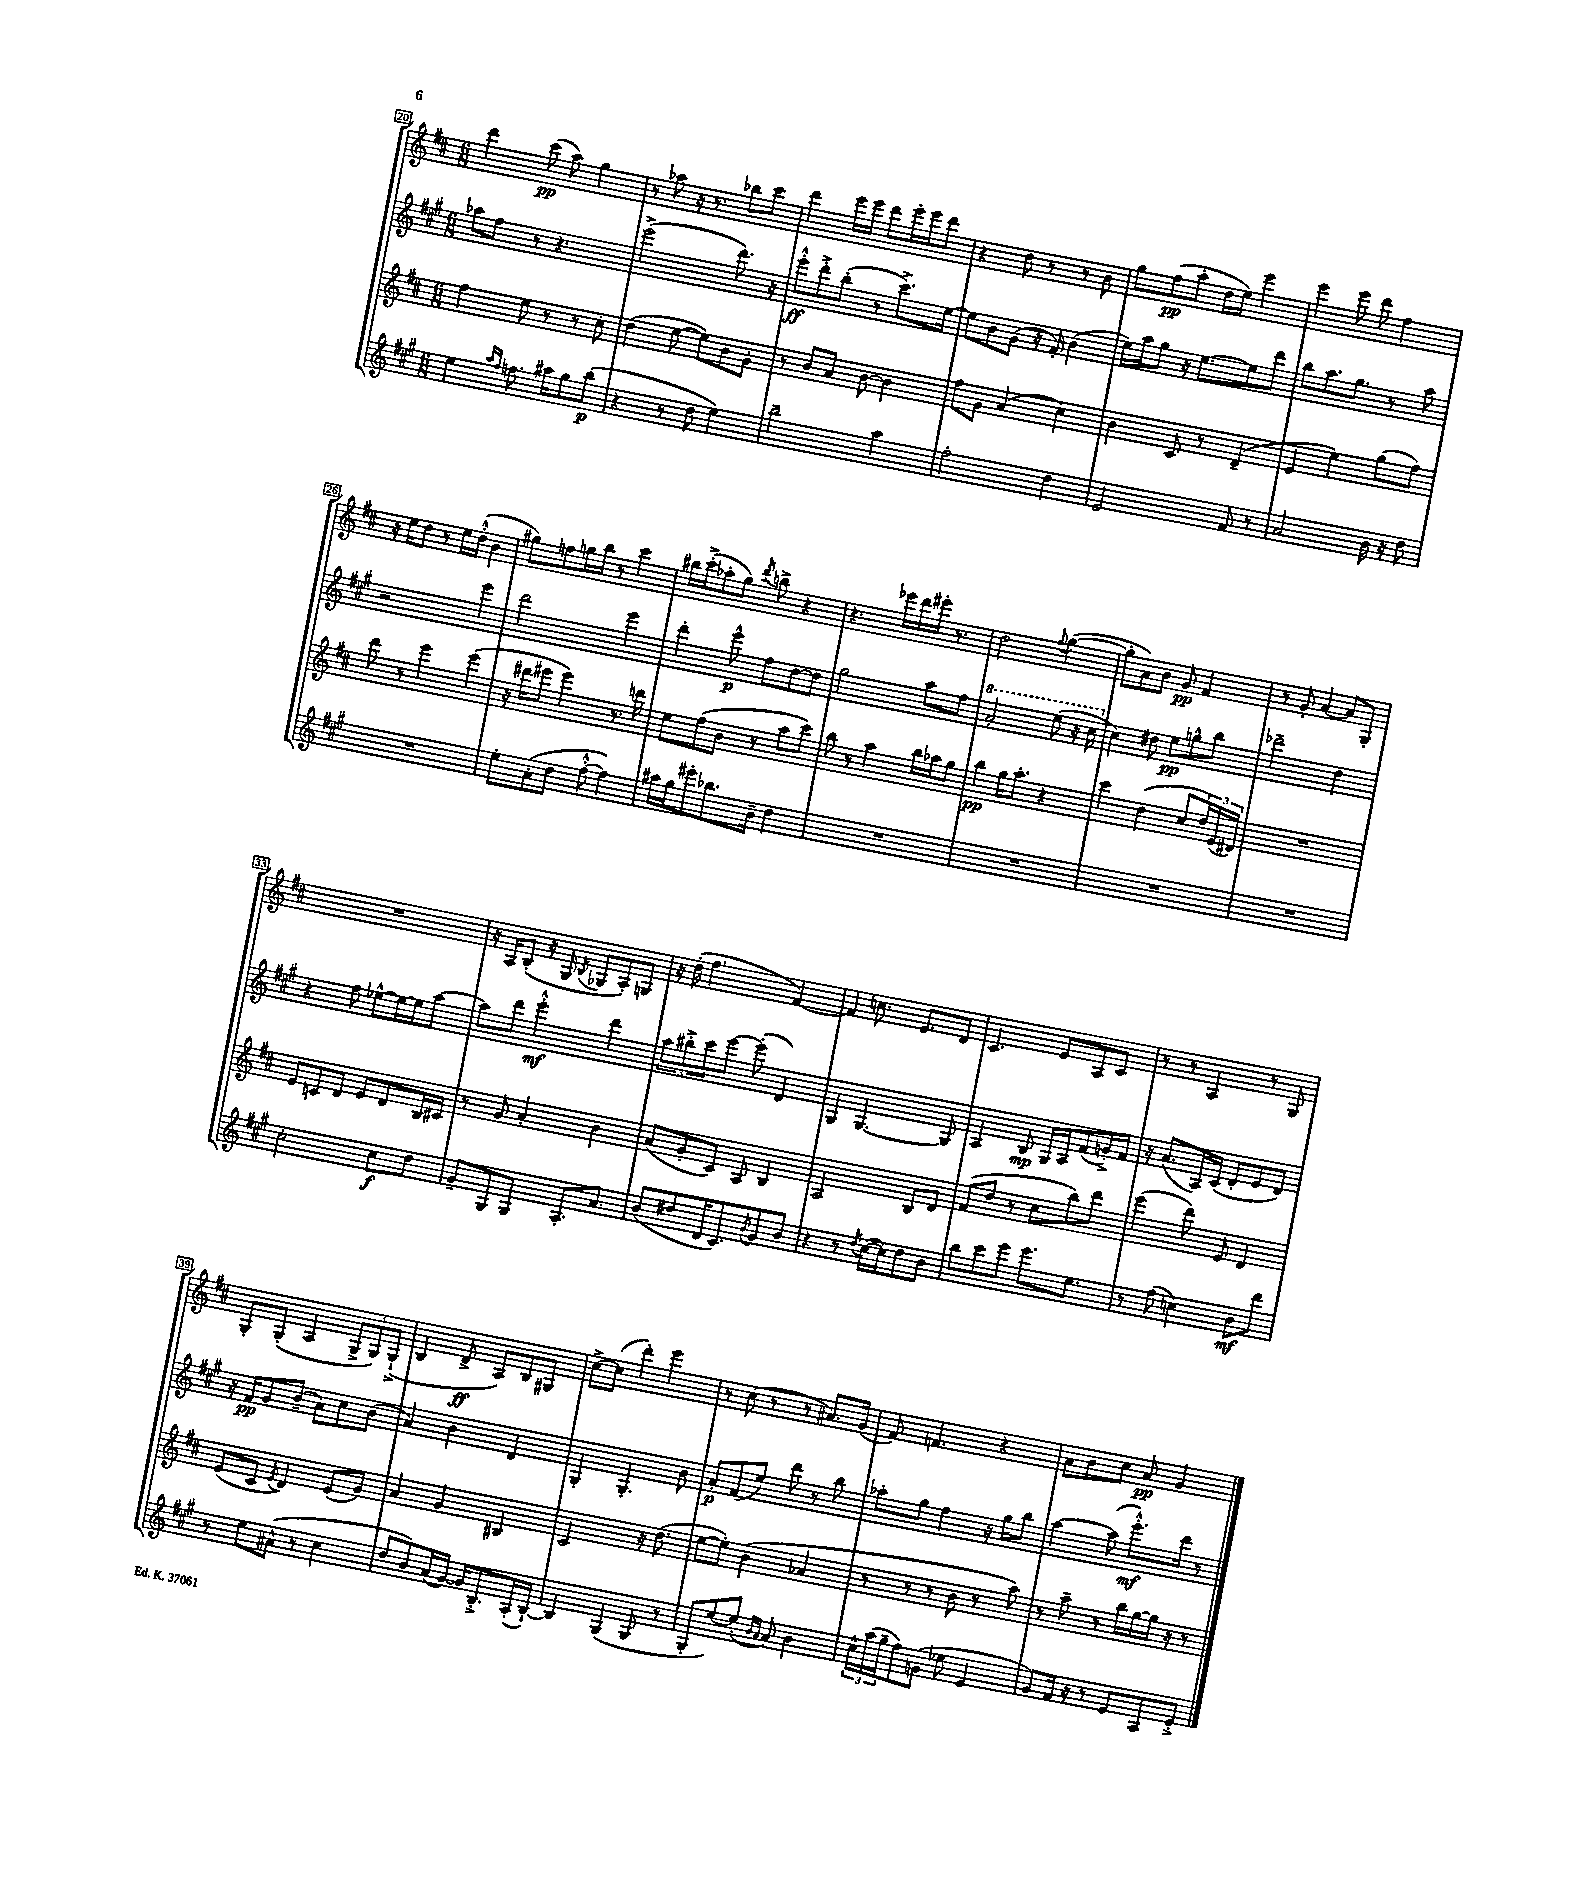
<<
\new StaffGroup <<
\new Staff = "s0" {
    \clef treble \key d \major \numericTimeSignature \time 6/8
    d'''4 cis'''8\pp( a''8) g''4 |
    r8 aes''8 r16 r8. bes''8 cis'''8 |
    d'''4 e'''16 e'''16 d'''8 e'''16-. e'''16 d'''8 |
    r4 d''8 r8 r8 b'8 |
    g''8 fis''8\pp( a''8-. d''16 e''16) e'''4 |
    e'''4 e'''8 d'''8 fis''4 |
    r16 e''16 d''8 r8 e''16 d''16-.-^( b'4 |
    gis''8) f''8 g''16 b''16 r8 cis'''4 |
    bis''16 cis'''16-.->( aes''8-. g''8) \acciaccatura { d'''8 } b''8-> r4 |
    r4. ees'''16 d'''16 eis'''16-. r8. |
    d''2 \appoggiatura { fis''8 } g''4~( |
    g''8-. a'8) b'8 g'8\pp fis'4 |
    r8 g'8-. a'4~ a'8 g8-. |
    R2. |
    r16 a16 b8-.( r16 g16 \acciaccatura { b8 } ges8 a8-.) g8 |
    r16 d''16-.( fis''4. fis'4~) |
    fis'4 c''8. e'8. d'8 |
    cis'4. e'8 a8 cis'8 |
    r8 r8 a4 r8 g8 |
    g8-. g8-.( a4 \tuplet 3/2 { g8-> g8) g8-!->( } |
    b4 d'8->\ff a8) b8 gis8 |
    cis''8~-> cis''8( d'''4-.) e'''4 |
    r8 cis''8( r8 r8 ais'8.) g'16( |
    fis'8) f'4. r4 |
    a'8 b'8 cis''8 a'8\pp g'4 \bar "|." |
}
\new Staff = "s1" {
    \clef treble \key a \major \numericTimeSignature \time 6/8
    aes''8 fis''8 r8 r4. |
    e'''2->( d'''8.) r16 |
    e'''8-.-^\ff d'''8-.-> b''8-.( r8 cis'''8.->) e''16~ |
    e''8 b'8 gis'8( r16 fis'16-.) b'4( |
    e''16) a''16 gis''8 r16 e''8.~ e''8 d'''8 |
    b''8 a''8. gis''8. r8 a''8 |
    r2 e'''4 |
    d'''2 e'''4 |
    d'''4-. e'''8-^\p fis''8 d''8~ d''8 |
    gis''2 a''8 fis''8 |
    \ottava #1 a''2-. e'''8( r16 cis'''16 \ottava #0 |
    cis''4) dis''8 e''8\pp g''8-^ b''8 |
    des'''2-- d''4 |
    r4 fis''8 ees''8~-^ ees''16~ ees''16 a''8~ |
    a''8 d'''8 e'''4-.-^\mf d'''4 |
    \tuplet 3/2 { a''8 bis''8-.-> cis'''8 } e'''8~ e'''8-.( d'4) |
    gis4 gis4.~ gis8 |
    a4 b8\mp gis16 a16 fis'8( g'16-.->) fis'16 |
    r16 a'8.( a16) cis'16( d'8-. e'8 d'8) |
    r16 fis'16\pp gis'8 b'8--( a'8) cis''8 b'8( |
    a'4) b'4 d'4 |
    gis4-. gis4.-. b'8 |
    a'8-.\p fis'8( e''8) d'''8 r8 b''8 |
    aes''8-. gis''8 fis''4 r16 gis''16 b''8 |
    a''4~ a''8( e'''8.-.-^\mf) d'''16 r8 \bar "|." |
}
\new Staff = "s2" {
    \clef treble \key d \major \numericTimeSignature \time 6/8
    fis''4 e''8 r8 r8 cis''8-. |
    d''4( e''8~ e''8) b'8 g'8-. |
    r8 b'8 a'8 b'8~ b'4 |
    fis''8 g'8 a'4( cis''4) |
    b'4 cis'8 r8 d'4--( |
    e'4 e''4) g''8( fis''8) |
    d'''8 r8 e'''4 e'''4( |
    r16 dis'''16 eis'''8 eis'''4) r8. d'''16 |
    e''8 fis''8( b'8 r8 a''8 cis'''8) |
    b''8 r8 a''4 b''16 aes''16 g''8 |
    b''4\pp g''16 a''8.-. r4 |
    cis'''4 d''4( cis''8 \tuplet 3/2 { d''16) e'16( dis'16) } |
    R2. |
    e'8 c'8 d'8 e'8 d'8 b16 cis'16 |
    r8 g'8 a'4-. b'4 |
    a'8( g'8-. cis'8) a8 b4 |
    a2 b8 d'8 |
    fis'8( d''8 r8 cis''8 b''8) d'''8 |
    e'''4( d'''8) e'8 d'4 |
    e'8( cis'8 \acciaccatura { e'8 } d'4) e'8( g'8) |
    a'4 g'4 bis4 |
    cis'2 r16 d''8.( |
    e''8~ e''8-.) b'4( aes'4 |
    r8 r8 r8 b'8 r8 a''8) |
    r8 a''8-- r8 b''16 g''16~ g''16 r16 r8 \bar "|." |
}
\new Staff = "s3" {
    \clef treble \key a \major \numericTimeSignature \time 6/8
    e''4 \grace { a''16 fis''16 } f''8. ais''16 gis''8 b''8\p( |
    r4 r8 d''8 e''4) |
    b''2-- a''4 |
    fis''2-. d''4 |
    e'2 fis'8 r8 |
    a'2 b'16 r16 d''8 |
    R2. |
    e''8-. a'8-.( d''8 fis''8~-.-^ fis''4) |
    ais''16 gis''16 eis'''8-. bes''8. b'16-- d''4 |
    R2. |
    R2. |
    R2. |
    R2. |
    cis''2-. cis''8\f d''8 |
    gis'8-- gis8 gis8 a8.-. a'8. |
    b'8( dis''8 d'16 cis'8.) \acciaccatura { b'8 } gis'8 b'8 |
    r4 r8 \acciaccatura { d''8 } cis''16~( cis''16) d''8 b'8 |
    b''8 cis'''8 e'''8 e'''8. e''8. |
    r8 fis''8( c''4) b'8\mf d'''8 |
    r8 e''8 ais'8-^( r8 cis''4 |
    d''8 b'8) a'16( gis'16~) gis'16 b8.-.-> a16-.( b16~-!) |
    b4 gis4( gis8 r8 |
    gis8-. e''8~) e''8-.( \grace { b'16 a'16 } a'8) b'4 |
    \tuplet 3/2 { cis''16-^ a''16( gis''16-- } fis''8) g'8( ees''8 e'4 |
    gis'8) fis'16 r16 r8 e'8 a8 e'8-.-> \bar "|." |
}
>>
>>
\layout { \context { \Score currentBarNumber = #20 \override BarNumber.stencil = #(make-stencil-boxer 0.1 0.3 ly:text-interface::print) } }
